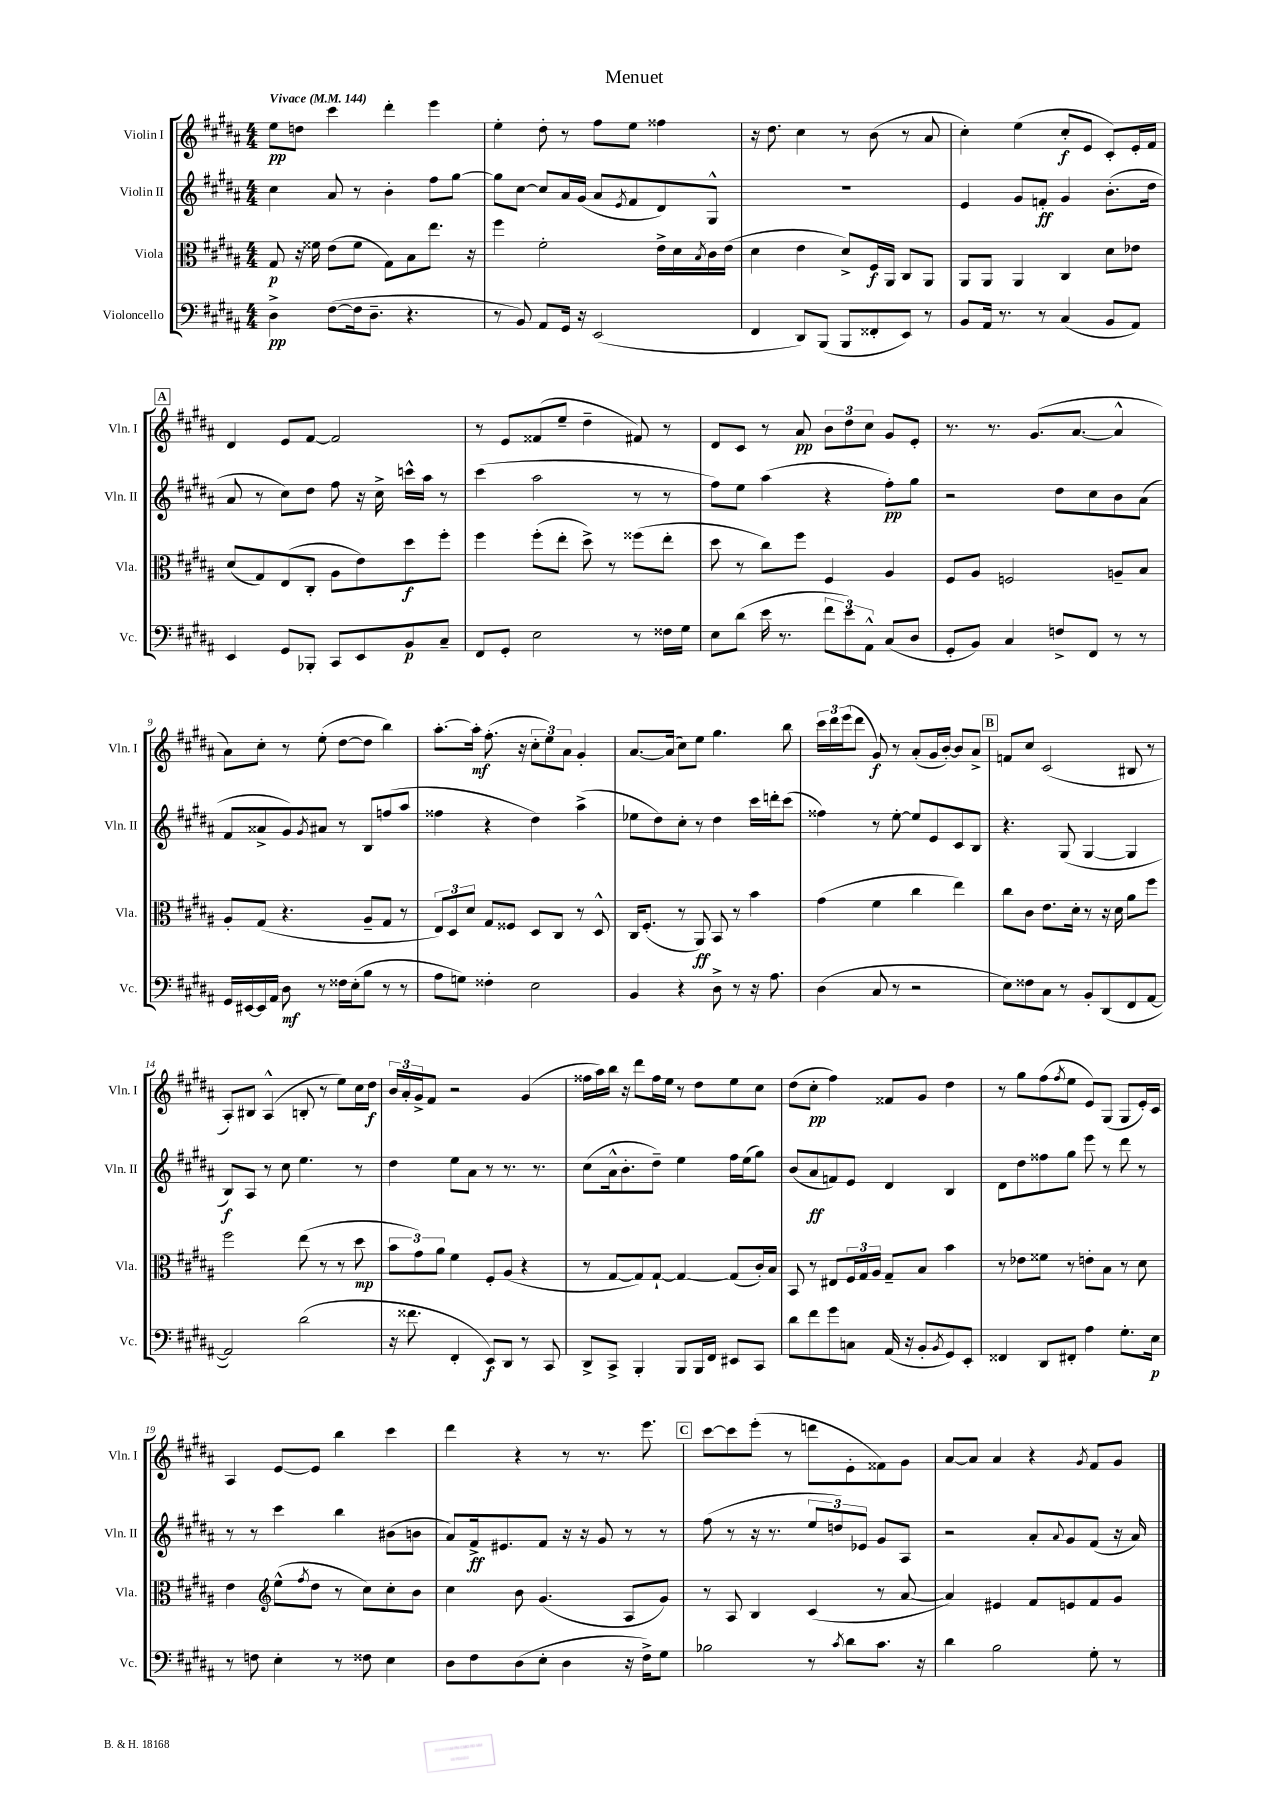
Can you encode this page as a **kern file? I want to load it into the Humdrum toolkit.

**kern	**kern	**kern	**kern
*staff4	*staff3	*staff2	*staff1
*clefF4	*clefC3	*clefG2	*clefG2
*k[f#c#g#d#a#]	*k[f#c#g#d#a#]	*k[f#c#g#d#a#]	*k[f#c#g#d#a#]
*M4/4	*M4/4	*M4/4	*M4/4
*MM144	*MM144	*MM144	*MM144
4D#^\	8G#/	4cc#\	8ee\L
.	16r	.	8dd\J
.	16f##\	.	.
([8F#\L	(8e\L	8a#/	4ccc#\
16F#\]k	8f##\J	8r	.
8.D#~\J	.	.	.
.	8G#\L)	4b'\	4ddd#'\
4.r	8B\	.	.
.	8.ee\J	8ff#\L	4eee\
.	.	[8gg#\J	.
.	16r	.	.
=	=	=	=
8r	4ff#\	8gg#\]L	4ee'\
8BB/)	.	[8cc#\J	.
8AA#/L	2f#'\	8cc#/]L	8dd#'\
16GG#/Jk	.	16a#/L	8r
16r	.	(16g#/JJ	.
(2EE/	.	8a#/L	8ff#\L
.	.	8qe/	.
.	.	8f#/	8ee\J
.	16e^\LL	8d#/)	4ff##\
.	16d#\	.	.
.	8qB/	.	.
.	16c#\	8G#^^/J	.
.	(16e\JJ	.	.
=	=	=	=
4FF#/	4d#\	1r	16r
.	.	.	8.dd#\
8DD#/L)	4e\	.	4cc#\
(8BBB/J	.	.	.
8BBB/L	8d#^/L)	.	8r
8FF##'/	16F#/L	.	(8b\
.	16AA#/JJ	.	.
8EE/J)	8C#/L	.	8r
8r	8AA#/J	.	8a#/
=	=	=	=
8BB/L	8AA#/L	4e/	4cc#'\)
16AA#/Jk	8AA#/J	.	.
8.r	.	.	.
.	4AA#/	8g#/L	(4ee\
8r	.	8f'/J	.
(4C#/	4C#/	4g#/	8cc#'/L
.	.	.	8e/J
8BB/L	8d#\L	(8.b'\L	8c#'/L)
8AA#/J)	8e-\J	.	16e'/L
.	.	16dd#\Jk	16f#/JJ
=	=	=	=
4EE/	(8d#/L	8a#/	4d#/
.	8G#/)	8r	.
8GG#/L	(8E/	8cc#\L)	8e/L
8BBB-'/J	8C#'/J	8dd#\J	[8f#/J
8CC#/L	8A#\L	8ff#\	2f#/]
8EE/	8e\)	16r	.
.	.	16cc#^\	.
8BB/	8dd#\	16ccc^^\LL	.
.	.	16aa#\JJ	.
8C#~/J	8ff#'\J	8r	.
=	=	=	=
8FF#/L	4ff#\	(4ccc#\	8r
8GG#'/J	.	.	8e/L
2E\	(8ff#'\L	2aa#\	(8f##/
.	8ee'\J	.	8ee~/J
.	8dd#^\)	.	4dd#~\
.	8r	.	.
8r	(8ff##\L	8r	8f#/)
16F##\LL	8ee'\J	8r	8r
16G#\JJ	.	.	.
=	=	=	=
8E\L	8dd#\	8ff#\L)	8d#/L
(8d#\J	8r	8ee\J	8c#/J
16e\	8cc#\L)	(4aa#\	8r
8.r	.	.	.
.	8ff#\J	.	8a#/
12f#\L	4F#/	4r	12b\L
12e\)	.	.	12dd#\
12AA#^^\J	.	.	12cc#\J
(8C#/L	4A#/	8ff#'\L)	8g#/L
8D#/J	.	8gg#\J	8e'/J
=	=	=	=
8GG#'/L	8F#/L	2r	8.r
8BB/J)	8A#/J	.	.
.	.	.	8.r
4C#/	2F/	.	.
.	.	.	(8.g#/L
8F^/L	.	8dd#\L	.
.	.	.	[8.a#/J
8FF#/J	.	8cc#\	.
8r	8A~/L	8b\	4a#^^/]
8r	8B/J	(8a#\J	.
=	=	=	=
16GG#/LL	8A#'/L	8f#/L	8a#\L)
[16EE#/	.	.	.
16EE#/]	(8G#/J	8a##^/	8cc#'\J
16AA#/JJ	.	.	.
8D#\	4.r	8g#/)	8r
.	.	8qg#/	.
8r	.	8a#/J	(8ee'\
16F##\LL	.	8r	[8dd#\L
(16E'\J	.	.	.
8B\J	8A#~/L	8B/L	8dd#\]J
8r	8G#/J	(8ff/	4bb\)
8r	8r	8aa#/J	.
=	=	=	=
8A#\L	12E/L)	4ff##\	[8.aa#'\L
.	12D#/	.	.
8G\J)	.	.	.
.	12d#/J	.	.
.	.	.	16aa#'\]Jk
4F##'\	8G#/L	4r	(8.ff#'\
.	8F##/J	.	.
.	.	.	16r
2E\	8D#/L	4dd#\)	12cc#'\L
.	.	.	12ee\)
.	8C#/J	.	.
.	.	.	12a#\J
.	8r	(4aa#^\	4g#'/
.	8D#^^/	.	.
=	=	=	=
4BB/	16C#/LK	8ee-\L	[8.a#/L
.	(8.F#'/J	.	.
.	.	8dd#\)	.
.	.	.	(16a#/]Jk
4r	8r	8cc#'\J	8cc#\L)
.	8AA#/)	8r	8ee\J
8D#^\	8BB/	4dd#\	4.gg#\
8r	8r	.	.
16r	4b\	16ccc#\LL	.
8.A#\	.	16ddd'\J	.
.	.	(8ccc#\J	8bb\
=	=	=	=
(4D#\	(4g#\	4ff##\)	24ccc#\LL
.	.	.	24ddd#\
.	.	.	(24eee\J
.	.	.	8ddd#\J
8C#/	4f#\	8r	8g#/)
8r	.	[8ee'\	8r
2r	4cc#\	8ee/]L	(8a#'/L
.	.	8e/	16g#/L
.	.	.	[16b'/JJ)
.	4ee\)	8c#/	8b/]L
.	.	8B/J	8a#^/J
=	=	=	=
8E\L)	8cc#\L	4.r	8f/L
8F##\	8c#\J	.	8cc#/J
8C#\J	8.e\L	.	(2c#/
8r	.	(8G#/	.
.	16d#'\Jk	.	.
8BB'/L	8r	[4G#/	.
(8DD#/	16r	.	.
.	16d#\	.	.
8FF#/	8a#\L	4G#/]	8B#/
[8AA#/J	8ff#\J	.	8r
=	=	=	=
2AA#/])	2ff#\	8B/L)	8A#'/L)
.	.	8A#/J	8B#/J
.	.	8r	(4A#^^/
.	.	8cc#\	.
(2d#\	(8ee\	4.ee\	8B'/
.	8r	.	8r
.	8r	.	8ee\L)
.	8dd#\	8r	16cc#\L
.	.	.	16dd#\JJ
=	=	=	=
16r	12b\L	4dd#\	24b/LL
.	.	.	24a#'/
8.f##\	.	.	.
.	12g#\)	.	24g#^/J
.	.	.	8f#/J
.	12a#\J	.	.
4FF#'/	4f#\	8ee\L	2r
.	.	8a#\J	.
8EE/L)	8F#'/L	8r	.
8DD#/J	(8A#/J	8.r	.
8r	4r	.	(4g#/
.	.	8.r	.
8CC#/	.	.	.
=	=	=	=
8DD#^/L	8r	(8cc#\L	16ff##\LL
.	.	.	16aa#\)
8CC#^/J	[8G#/L	16a#^^\k	16bb\JJ
.	.	8.b'\	16r
4BBB'/	8G#/])	.	8ddd#\L
.	[8G#`/J	8dd#~\J)	16ff##\L
.	.	.	16ee\JJ
8BBB/L	4G#/_	4ee\	8r
16BBB/L	.	.	8dd#\L
16FF#/JJ	.	.	.
8EE#/L	(8G#/]L	16ff#\LL	8ee\
.	.	(16ee\J	.
8CC#/J	16c#'/L)	8gg#\J)	8cc#\J
.	16B/JJ	.	.
=	=	=	=
8d#\L	8BB/	(8b/L	(8dd#\L
8f#\	8r	8a#/	8cc#'\J
8g#\	8E#/L	8f/)	4ff#\)
8C\J	24F#/L	8e/J	.
.	24G#/	.	.
.	24A#/JJ	.	.
(16AA#/	8G#~/L	4d#/	8f##/L
16r	.	.	.
8BB'/L	8B/J	.	8g#/J
8qBB/	.	.	.
8GG#/)	4b\	4B/	4dd#\
8EE'/J	.	.	.
=	=	=	=
4FF##/	8r	8d#\L	8r
.	8e-\L	8dd#\	8gg#\L
8DD#/L	8f##\J	8ff##\	(8ff#\
.	.	.	8qff#/
8FF#'/J	8r	8gg#\J	8ee\J
4A#\	8e'\L	8eee\	8e/L)
.	8B\J	8r	(8G#/J
8.G#'\L	8r	8ddd#\	8G#/L
.	8d#\	8r	16e'/L)
16E\Jk	.	.	16c#/JJ
=	=	=	=
8r	4e\	8r	4A#/
8F\	.	8r	.
*	*clefG2	*	*
4E'\	(8ee^^\L	4ccc#\	[8e/L
.	8qff#/	.	.
.	8dd#\J	.	8e/]J
8r	8r	4bb\	4bb\
8F##\	8cc#\L)	.	.
4E\	8cc#'\	(8b#\L	4ccc#\
.	8b\J	8b\J	.
=	=	=	=
8D#\L	4cc#\	8a#/L)	4ddd#\
8F#\	.	16f#^/k	.
.	.	8.e#/	.
(8D#\	8b\	.	4r
8E'\J	(4.g#/	8f#/J	.
4D#\	.	16r	8r
.	.	16r	.
.	.	8g#/	8.r
16r	8A#/L	8r	.
16F#^\LK)	.	.	8.eee\
8G#\J	8g#/J)	8r	.
=	=	=	=
2B-\	8r	(8ff#\	[8ccc#\L
.	8A#/	8r	8ccc#\]
.	4B/	16r	(8eee'\J
.	.	8.r	.
.	.	.	8r
8r	(4c#/	12ee/L	8ddd\L
.	.	12dd/)	.
8qc#/	.	.	.
8d#\L	.	.	8e'\
.	.	12e-/J	.
8.c#\J	8r	8g#/L	8f##\)
.	[8a#/	8A#/J	8g#\J
16r	.	.	.
=	=	=	=
4d#\	4a#/])	2r	[8a#/L
.	.	.	8a#/]J
2B\	4e#/	.	4a#/
.	8f#/L	8a#'/L	4r
.	.	8qqa#/	.
.	8e/	8g#/	.
.	.	.	8qg#/
8G#'\	8f#/	(8f#/J	8f#/L
8r	8g#/J	16r	8g#/J
.	.	16a#/)	.
==	==	==	==
*-	*-	*-	*-
